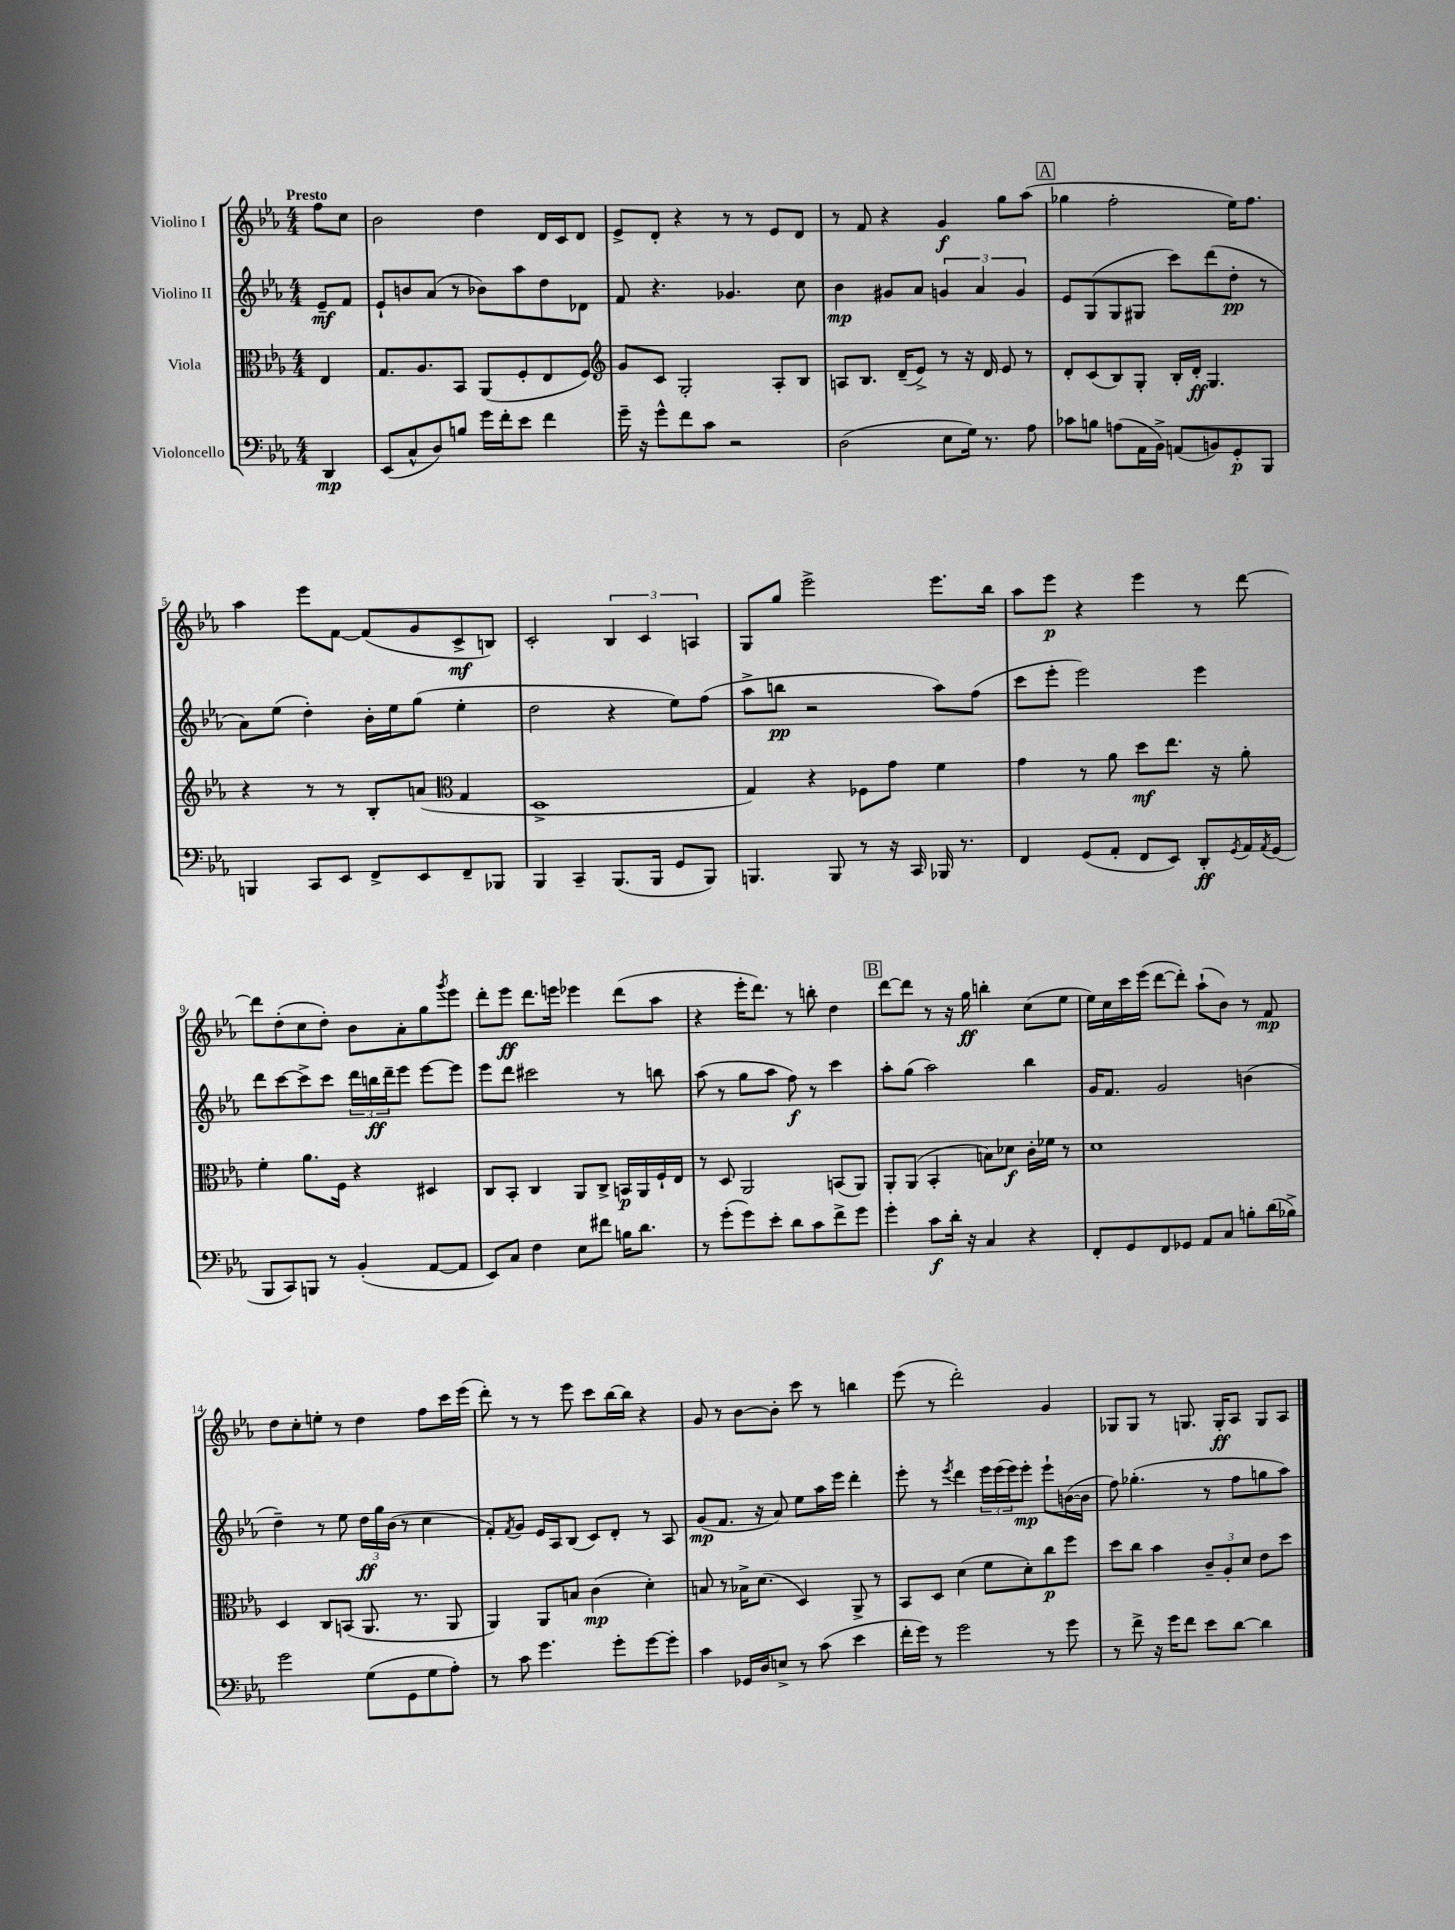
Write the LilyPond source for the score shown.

<<
\new StaffGroup <<
\new Staff = "s0" \with { instrumentName = "Violino I" } {
    \clef treble \key ees \major \numericTimeSignature \time 4/4 \partial 4 \tempo "Presto"
    f''8 c''8 |
    bes'2 d''4 d'16 c'16 d'8 |
    ees'8-> d'8-. r4 r8 r8 ees'8 d'8 |
    r8 f'8 r4 g'4\f g''8 aes''8( |
    \mark \markup { \box "A" } ges''4 f''2-. ees''16) f''8. |
    aes''4 ees'''8 f'8~ f'8( g'8 c'8->\mf b8) |
    c'2-. \tuplet 3/2 { bes4 c'4 a4 } |
    g8 g''8 ees'''2-> ees'''8. bes''16 |
    aes''8 ees'''8\p r4 ees'''4 r8 d'''8~ |
    d'''8 d''8-.( c''8 d''8-.) bes'8 aes'8-. g''8 \acciaccatura { g'''8 } ees'''8 |
    d'''8-. ees'''8\ff d'''8. e'''16 ees'''4 d'''8( aes''8 |
    r4 ees'''16-. d'''8.) r8 b''8-. d''4 |
    \mark \markup { \box "B" } d'''8~ d'''8 r8 r16 g''16\ff b''4-. c''8( ees''8 |
    ees''16) c''16 c'''16 ees'''16( d'''8~ d'''8-.) aes''8-!( bes'8) r8 f'8\mp |
    d''8 c''8-. e''8-. r8 d''4 f''8 c'''16 ees'''16( |
    d'''8-.) r8 r8 ees'''8 c'''8 bes''16~ bes''16 r4 |
    g'8 r8 bes'8~ bes'8-. c'''8 r8 b''4 |
    ees'''8( r8 d'''2-.) g'4 |
    ges8 ges8 r8 g8. g16-.\ff aes8 g8 aes8 \bar "|." |
}
\new Staff = "s1" \with { instrumentName = "Violino II" } {
    \clef treble \key ees \major \numericTimeSignature \time 4/4 \partial 4
    ees'8--\mf f'8 |
    ees'8-! b'8 aes'8( r8 bes'8) aes''8 d''8 des'8 |
    f'8 r4. ges'4. c''8 |
    bes'4\mp gis'8 aes'8 \tuplet 3/2 { g'4 aes'4 g'4 } |
    \mark \markup { \box "A" } ees'8 g8( g8 gis8 c'''8) d'''8( d''8-.\pp r8 |
    aes'8) ees''8( d''4-.) bes'16-. ees''16 g''8( ees''4-. |
    d''2 r4 ees''8) f''8( |
    aes''8-> b''8\pp r2 aes''8) f''8( |
    c'''8 ees'''8-. ees'''2) ees'''4 |
    d'''8 c'''8~ c'''8-> c'''8 \tuplet 3/2 { d'''16 b''16\ff d'''16-- } ees'''8 ees'''8~ ees'''8 |
    ees'''8 d'''8 cis'''2 r8 b''8 |
    aes''8( r8 g''8 aes''8 f''8\f) r8 c'''4 |
    \mark \markup { \box "B" } aes''8-. g''8( aes''2) bes''4 |
    g'16 f'8. g'2 b'4( |
    d''4--) r8 ees''8 \tuplet 3/2 { d''16\ff g''16 bes'16( } r8 c''4 |
    f'8-.) \acciaccatura { f'8 } g'8 ees'16 aes16 bes8( c'8) d'8-. r8 aes8 |
    g'8\mp( f'8. r16 aes'8) ees''8 aes''16 ees'''16 d'''4-. |
    ees'''8-. r8 \acciaccatura { ees'''8 } d'''4 \tuplet 3/2 { ees'''16 ees'''16( ees'''16) } ees'''8-.\mp ees'''8-! b'16~( b'16 |
    f''8) ges''4.-.( r8 f''8 g''8 aes''8) \bar "|." |
}
\new Staff = "s2" \with { instrumentName = "Viola" } {
    \clef alto \key ees \major \numericTimeSignature \time 4/4 \partial 4
    ees4 |
    g8. aes8. bes,8 aes,8( f8-. ees8 f8) |
    \clef treble g'8 c'8 g2-. aes8-. bes8 |
    a8 bes8. d'16--( ees'8->) r8 r16 d'16 ees'8 r8 |
    \mark \markup { \box "A" } d'8-. c'8( bes8) g8-. bes16-. d'16-.\ff g4. |
    r4 r8 r8 bes8-. a'8( \clef alto g4 |
    d1-> |
    g4) r4 fes8 g'8 f'4 |
    g'4 r8 aes'8 d''8\mf ees''8. r16 aes'8-. |
    f'4-. aes'8. f16 r4 dis4 |
    c8 bes,8-. c4 aes,8 c8-> b,16\p aes,16 f16-! ees16 |
    r8 d8 aes,2 b,8( aes,8) |
    \mark \markup { \box "B" } aes,8-. aes,8( bes,4-. b8) des'8\f c'16-. fes'16 r8 |
    d'1 |
    d4 c8 b,8( aes,8. r8. aes,8 |
    aes,4) aes,8 b8 c'4\mp( d'4-.) |
    b8 r8 bes16-> d'8.( d4) aes,8-> r8 |
    bes,8 d8 d'4( f'8 d'8-.) c''8\p f''8 |
    d''8 c''8 bes'4 \tuplet 3/2 { c'8-- aes8-. d'8 } ees'8 d''8 \bar "|." |
}
\new Staff = "s3" \with { instrumentName = "Violoncello" } {
    \clef bass \key ees \major \numericTimeSignature \time 4/4 \partial 4
    d,4\mp |
    ees,8( c8-^ d8) b8 g'16 f'16-. ees'8 f'4 |
    g'16-- r16 g'8-^ f'8 c'8 r2 |
    d2( ees8 g16) r8. aes8 |
    \mark \markup { \box "A" } ces'8 b8 a8( aes,16 bes,16->) a,8( b,8) g,8-.\p bes,,8 |
    b,,4 c,8 ees,8 f,8-> ees,8 f,8-- bes,,8 |
    bes,,4 c,4-- bes,,8.( bes,,16 g,8 bes,,8) |
    b,,4. b,,8 r8 r16 c,16 bes,,16 r8. |
    f,4 g,8( aes,8-. f,8 ees,8) d,8-.\ff \acciaccatura { g,8 } aes,16 \acciaccatura { aes,8 } g,16( |
    bes,,8 c,8) b,,8 r8 bes,4-.( aes,8~ aes,8 |
    ees,8) c8 f4 ees8 fis'8 b16 d'8. |
    r8 g'8-.( g'8) ees'8-. d'8 c'8 f'8-> g'8 |
    \mark \markup { \box "B" } g'4-. c'8\f d'16-. r16 c4 r4 |
    f,8-. g,8 f,8 ges,8 aes,8 c8 b8-. d'16( bes16->) |
    g'2 g8( g,8 g8 aes8-.) |
    r8 c'8 g'4. g'8-. g'8~ g'8-. |
    c'4 ges,16 d16 e8-> r8 c'8( ees'4 |
    f'16-. g'16) r8 g'2 r8 g'8 |
    r8 f'8-> r16 g'16 f'8 ees'8 d'8~ d'4 \bar "|." |
}
>>
>>
